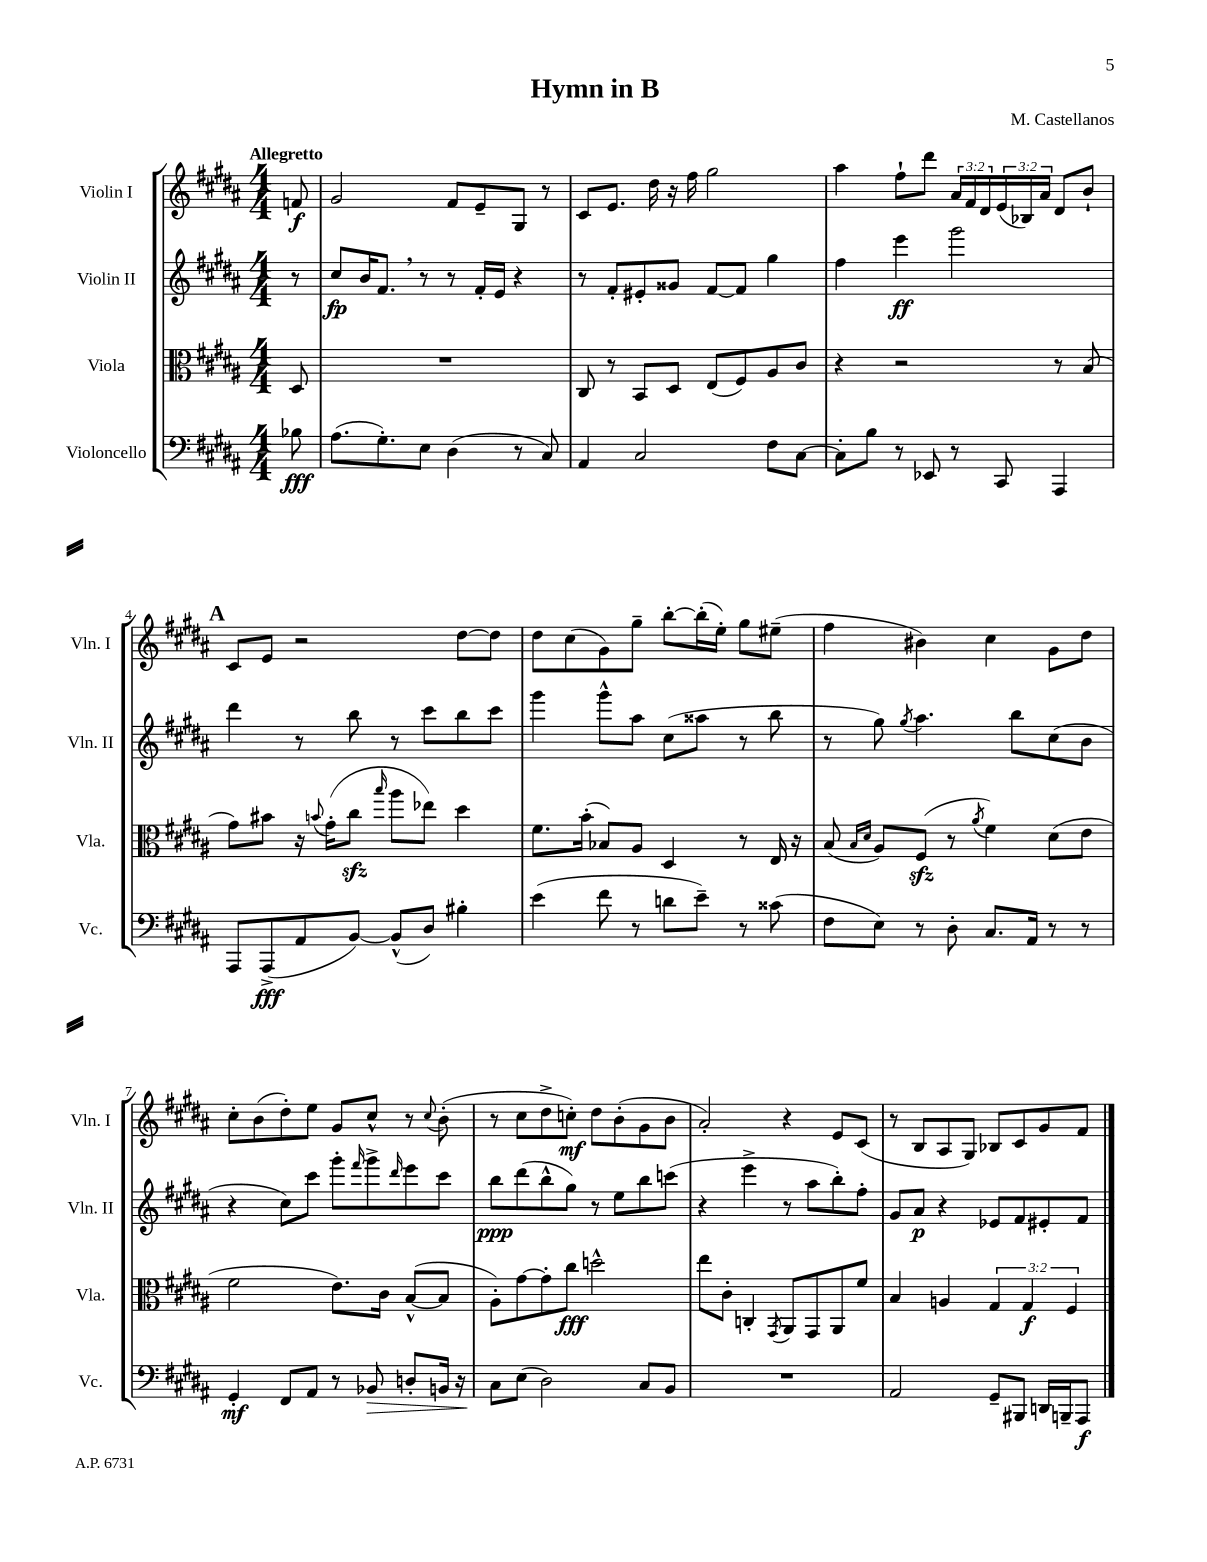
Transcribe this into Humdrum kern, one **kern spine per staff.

**kern	**kern	**kern	**kern
*staff4	*staff3	*staff2	*staff1
*clefF4	*clefC3	*clefG2	*clefG2
*k[f#c#g#d#a#]	*k[f#c#g#d#a#]	*k[f#c#g#d#a#]	*k[f#c#g#d#a#]
*M4/4	*M4/4	*M4/4	*M4/4
8B-	8D#	8r	8f
=	=	=	=
(8.A#	1r	8cc#	2g#
.	.	16b	.
8.G#')	.	8.f#	.
8E	.	8r	.
(4D#	.	8r	8f#
.	.	16f#'	8e~
.	.	16e	.
8r	.	4r	8G#
8C#)	.	.	8r
=	=	=	=
4AA#	8C#	8r	8c#
.	8r	8f#'	8.e
2C#	8BB	8e#'	.
.	.	.	16dd#
.	8D#	8g##	16r
.	.	.	16ff#
.	(8E	[8f#	2gg#
.	8F#)	8f#]	.
8F#	8A#	4gg#	.
[8C#	8c#	.	.
=	=	=	=
8C#']	4r	4ff#	4aa#
8B	.	.	.
8r	2r	4eee	8ff#`
8EE-	.	.	8ddd#
8r	.	2ggg#	24a#
.	.	.	24f#
.	.	.	24d#
8CC#	.	.	(24e
.	.	.	24B-)
.	.	.	24a#
4AAA#	8r	.	8d#
.	(8B	.	8b`
=	=	=	=
8AAA#	8g#)	4ddd#	8c#
(8AAA#^	8b#	.	8e
8AA#	16r	8r	2r
.	8qqb	.	.
.	(16g#'	.	.
[8BB)	8cc#	8bb	.
.	16qqbb	.	.
(8BB^^]	8aa#	8r	.
8D#)	8ee-)	8ccc#	.
4B#'	4dd#	8bb	[8dd#
.	.	8ccc#	8dd#]
=	=	=	=
(4e	8.f#	4ggg#	8dd#
.	.	.	(8cc#
.	(16b'	.	.
8f#	8B-)	8ggg#^^	8g#)
8r	8A#	8aa#	8gg#~
8d	4D#	(8cc#	[8bb'
8e~)	.	8aa##	(16bb']
.	.	.	16ee')
8r	8r	8r	8gg#
(8c##	16E	8bb	(8ee#~
.	16r	.	.
=	=	=	=
8F#	(8B	8r	4ff#
.	16qqB	.	.
.	16qqd#	.	.
8E)	8A#)	8gg#)	.
.	.	8qgg#	.
8r	(8F#	4.aa#	4b#)
8D#'	8r	.	.
.	8qa#	.	.
8.C#	4f#)	.	4cc#
.	.	8bb	.
16AA#	.	.	.
8r	(8d#	(8cc#	8g#
8r	8e	8b	8dd#
=	=	=	=
4GG#'	2f#	4r	8cc#'
.	.	.	(8b
8FF#	.	8cc#)	8dd#')
8AA#	.	8ccc#	8ee
8r	8.e)	8ggg#'	8g#
.	.	16qqfff#	.
8BB-	.	8ggg#^	8cc#^^
.	16c#	.	.
.	.	16qqddd#	.
8D'	([8B^^	8eee	8r
.	.	.	8qqcc#
16BB	8B]	8ccc#	(8b'
16r	.	.	.
=	=	=	=
8C#	8A#')	8bb	8r
(8E	[8g#	(8ddd#	8cc#
2D#)	8g#']	8bb^^	8dd#^
.	8cc#	8gg#)	8cc')
.	2dd^^	8r	8dd#
.	.	8ee	(8b'
8C#	.	8bb	8g#
8BB	.	(8ccc	8b
=	=	=	=
1r	8ee	4r	2a#')
.	8c#'	.	.
.	4C'	4eee^	.
.	8qGG#	.	.
.	8AA#	8r	4r
.	8GG#	8aa#	.
.	8AA#	8bb')	8e
.	8f#	8ff#'	(8c#
=	=	=	=
2AA#	4B	8g#	8r
.	.	8a#	8B
.	4A	4r	8A#
.	.	.	8G#)
8GG#~	6G#	8e-	8B-
8BBB#	.	8f#	8c#
.	6G#	.	.
16DD	.	8e#'	8g#
16BBB~	.	.	.
.	6F#	.	.
8AAA#	.	8f#	8f#
==	==	==	==
*-	*-	*-	*-
